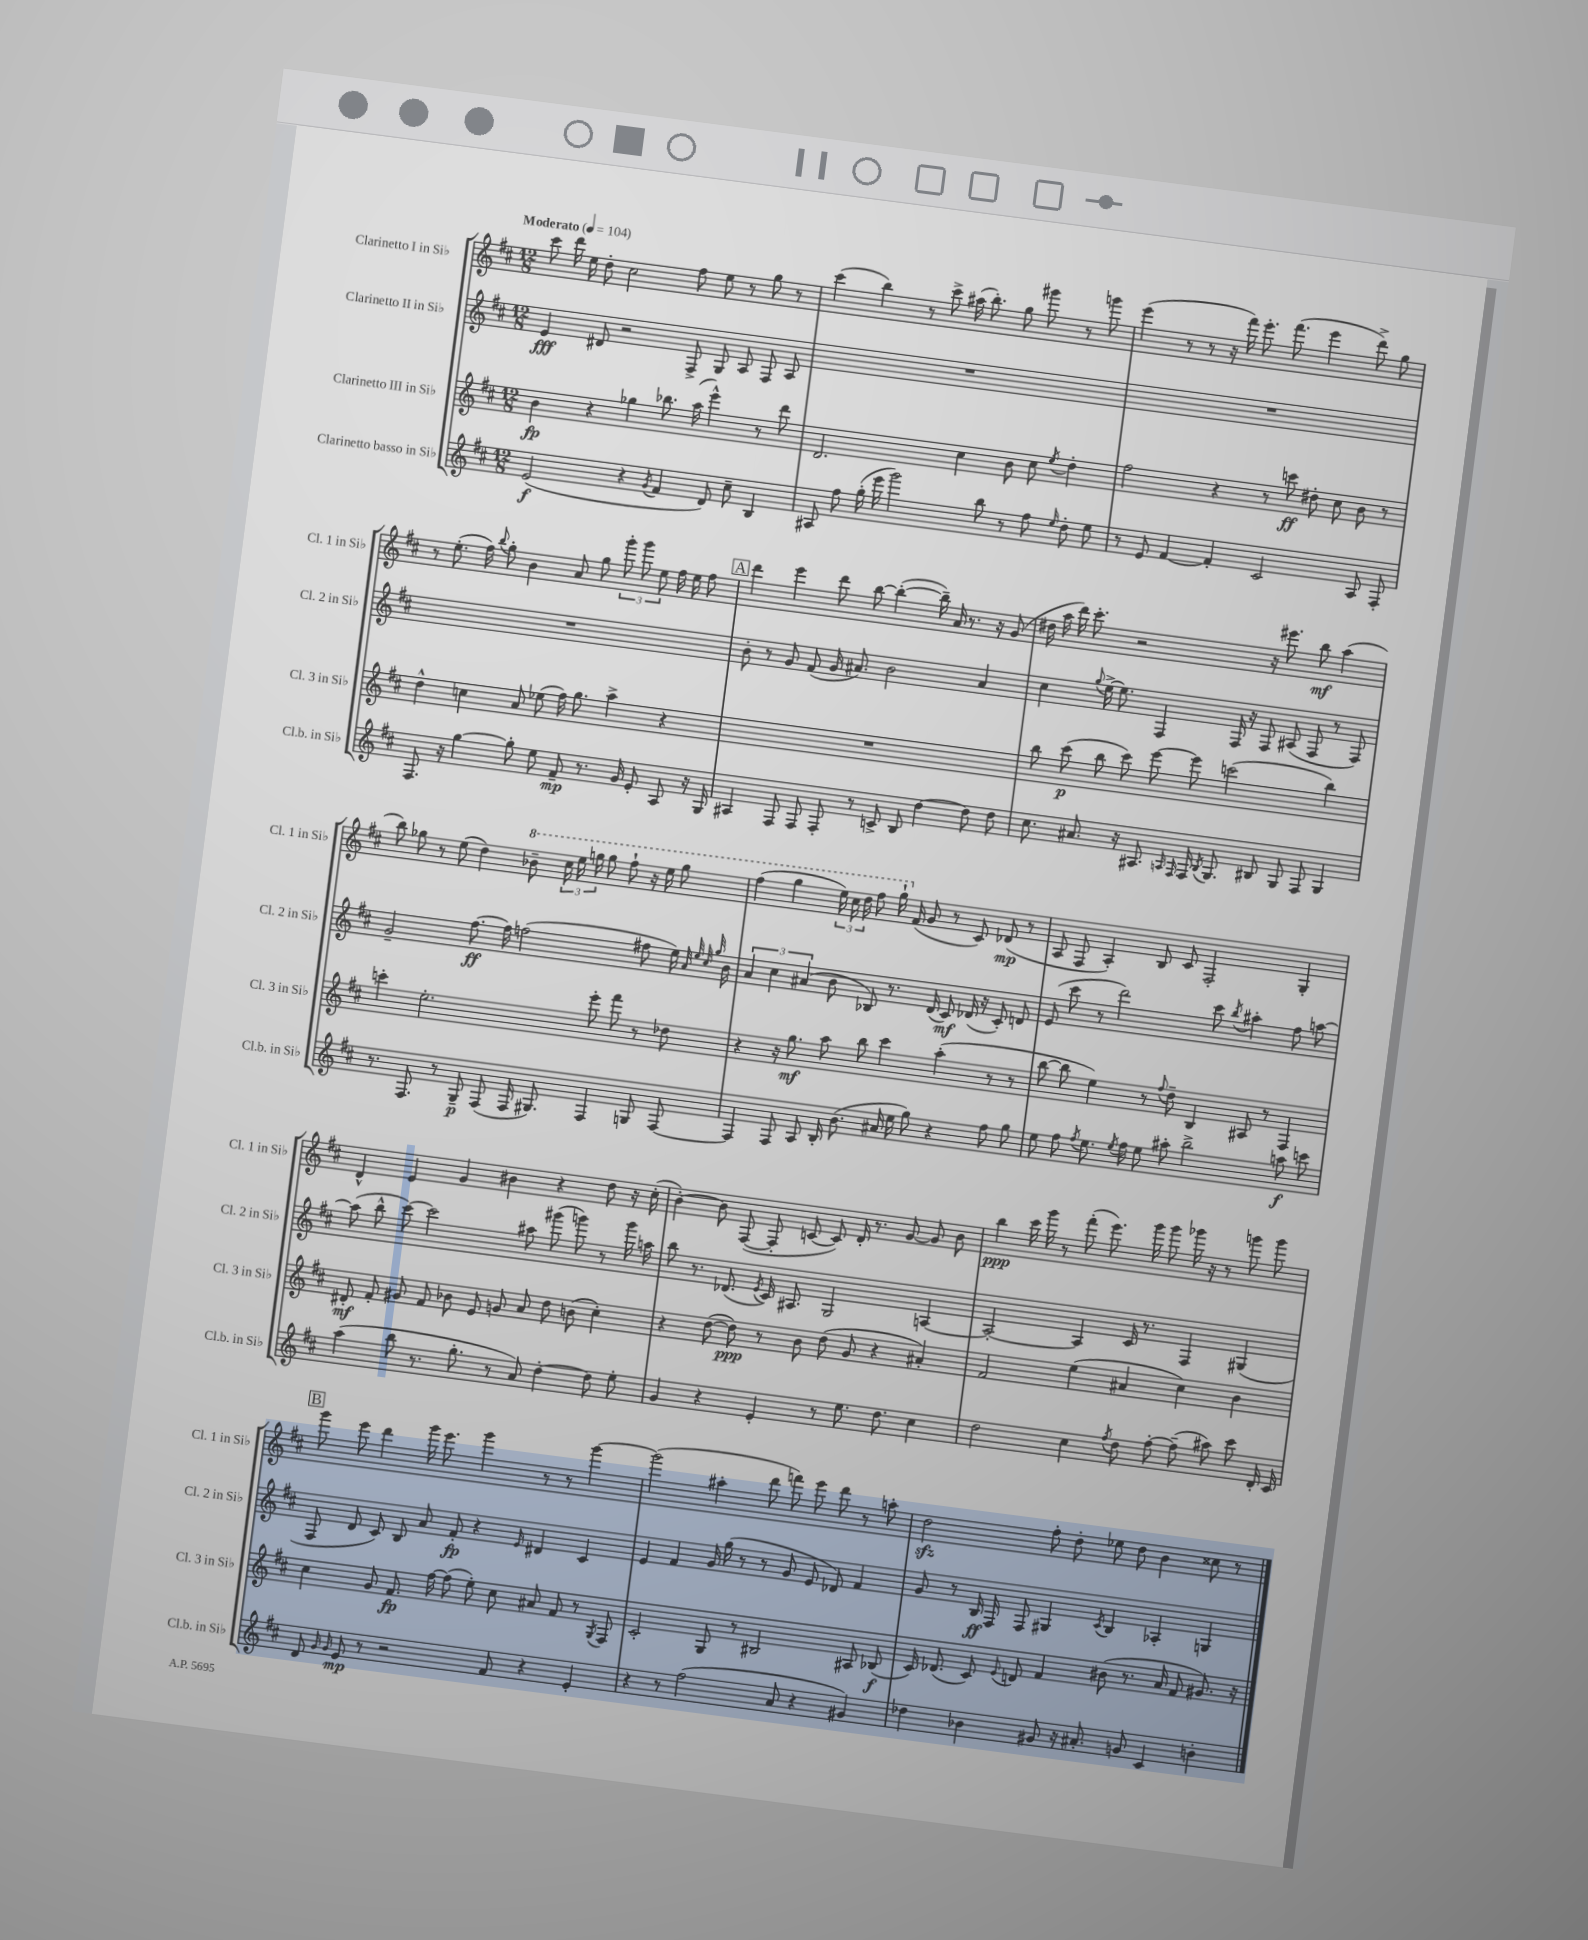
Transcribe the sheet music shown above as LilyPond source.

<<
\new StaffGroup <<
\new Staff = "s0" \with { instrumentName = "Clarinetto I in Sib" shortInstrumentName = "Cl. 1 in Sib" } {
    \clef treble \key d \major \numericTimeSignature \time 12/8 \tempo "Moderato" 4 = 104
    \autoBeamOff cis'''8 d'''16 e''16 d''8-. cis''2 fis''8 e''8 r8 g''8 r8 |
    cis'''4( b''4) r8 cis'''8-> ais''16( b''8.-.) g''8 gis'''8 r8 g'''8 |
    e'''4( r8 r8 r16 fis'''16) e'''8.-. fis'''8.( e'''4 d'''8->) g''8 |
    r8 e''8.-.( fis''16) \appoggiatura { b''8 } g''8-. b'4 a'8 g''8 \tuplet 3/2 { g'''8-. g'''8 e''8 } fis''16 e''16 fis''8 |
    \mark \markup { \box "A" } d'''4 e'''4 d'''8 b''8~ b''4~-.( b''16--) a'16 r8. r16 g'8( |
    dis''16 a''16 d'''16) cis'''8.-. r2 r16 eis'''8. b''8\mf a''4( |
    b''8) ges''8 r8 e''8( d''4) \ottava #1 bes''8-- \tuplet 3/2 { cis'''16 e'''16 g'''!16 } g'''8 fis'''8-! r16 e'''16 g'''8 |
    fis'''4( g'''4 \tuplet 3/2 { e'''16) cis'''16 d'''16 } fis'''8 g'''16-! \ottava #0 fis'16( g'8 r8 cis'8) des'8\mp( r8 |
    a8 fis8 a4-.) b8 cis'8 fis2-. g4-. |
    d'4-^ e'4 g'4 bis'4 r4 d''8 r16 cis''16-.( |
    b'4~-.) b'8 fis8~( fis8-. c'8~ c'8) d'16-. r8. g'8~ g'8 b'8 |
    b''4\ppp cis'''16 g'''16 r8 fis'''8-.( e'''8.) g'''16 g'''8 ges'''16 r16 r8 g'''8 g'''8 |
    \mark \markup { \box "B" } g'''8 e'''8 d'''4 g'''16 e'''8. g'''4 r8 r8 g'''4~ |
    g'''2( ais''4-. d'''8 f'''8) e'''8 d'''8 r8 a''8-. |
    d''2\sfz fis''8-. d''8-. ees''8 d''8 b'4 cisis''8 r8 \bar "|." |
}
\new Staff = "s1" \with { instrumentName = "Clarinetto II in Sib" shortInstrumentName = "Cl. 2 in Sib" } {
    \clef treble \key d \major \numericTimeSignature \time 12/8
    \autoBeamOff e'4\fff dis'8 r2 fis8-> g8 a8 fis8 a8 |
    R1. |
    R1. |
    R1. |
    \mark \markup { \box "A" } b'8-. r8 g'8 fis'8( g'16 ais'8.) b'2 ais'4 |
    cis''4 \appoggiatura { g''8 } e''16~-> e''8. fis4 fis16 r16 fis8 ais8( fis8 r8 fis8) |
    g'2-- fis''8.~\ff fis''16 f''2( fis''8 e''16) \grace { a'32 e''32 cis''32 g''32 } b'16 |
    \tuplet 3/2 { a'4 cis''4 ais'4( } b'8 bes8) r8. d'16( cis'8\mf) des'16( r16 cis'8-.) d'8 |
    e'8( cis'''8 r8 d'''2) cis'''8 \acciaccatura { b''8 } ais''4-. fis''8 a''8~ |
    a''8( b''8-^ cis'''8~) cis'''2 ais''8 gis'''8( g'''8) r8 g'''16 a''16 |
    b''8 r8. des'8.( \acciaccatura { e'8 } cis'16) ais8. g2 a4~ |
    a2~-. a4 cis'16 r8. fis4 gis4( |
    \mark \markup { \box "B" } fis8 d'8 cis'8) b8 a'8 fis'8-.\fp r4 \grace { e'16 } dis'4 cis'4 |
    e'4 fis'4 g'16 g''16( r8 r8 g'8 e'8 des'8) fis'4 |
    g'8 r8 b16\ff fis16 fis8 gis4 \acciaccatura { cis'8 } b4 aes4-. g4 \bar "|." |
}
\new Staff = "s2" \with { instrumentName = "Clarinetto III in Sib" shortInstrumentName = "Cl. 3 in Sib" } {
    \clef treble \key d \major \numericTimeSignature \time 12/8
    \autoBeamOff b'4\fp r4 ges''4 bes''8. a''16( e'''4-^) r8 d'''8 |
    d'2. cis''4 b'8 cis''8 \acciaccatura { e''8 } d''4-. |
    fis''2 r4 r8 c'''8\ff dis''8-. cis''8 b'8 r8 |
    d''4-^ c''4 a'8 ees''8( fis''16) g''8. a''4-> r4 |
    \mark \markup { \box "A" } R1. |
    b''8 cis'''8\p( b''8 cis'''8) e'''8~ e'''8 c'''2( b''4) |
    c'''4-. e''2.-. e'''8-. fis'''8 r8 des''8 |
    r4 r16 g''8.\mf a''8 b''8 cis'''4 a''4-.( r8 r8 |
    b''8~ b''8 e''4) r8 \appoggiatura { fis''8 } d''8-- b4 ais8 r8 fis4 |
    dis'8-.\mf fis'8-. gis'8 fis'8 bes'8 e'8 g'8 a'8 d''8 b'8( cis''4-.) |
    r4 d''8~( d''8\ppp) r8 b'8 d''8( g'8 r4 ais'4-.) |
    fis'2 e''4( ais'4 cis''4) b'4 |
    \mark \markup { \box "B" } cis''4 g'8 fis'8.\fp fis''16~ fis''8( e''8-.) cis''8 ais'8 fis'8 r8 \acciaccatura { g8 } fis8 |
    cis'2-. g8 r8 bis2 ais8 bes8\f( |
    cis'16) des'8.( cis'8) \appoggiatura { e'8 } d'8 fis'4 bis'8( r8. a'16 fis'8 gis'8.) r16 \bar "|." |
}
\new Staff = "s3" \with { instrumentName = "Clarinetto basso in Sib" shortInstrumentName = "Cl.b. in Sib" } {
    \clef treble \key d \major \numericTimeSignature \time 12/8
    \autoBeamOff e'2\f( r4 \acciaccatura { g'8 } fis'4 d'8) cis''8-- b4 |
    ais8 fis''8 g''16-.( e'''16 g'''2) b''8 r8 fis''8 \grace { e''16 } d''8-. e''8 |
    r8 e'8 fis'4~ fis'4-. cis'2 a8 fis8-. |
    fis8. r16 g''4~ g''8-. e''8 fis'8--\mp r8. g'16 e'8-. a8 r16 g16 |
    \mark \markup { \box "A" } ais4 fis8 fis8 fis8-. r8 c'8-> b8 d''4~ d''8 d''8 |
    cis''8. ais'8. r16 ais8. \grace { a16 fis16 } fis16 \acciaccatura { b8 } g8. bis8 g8 fis8 g4 |
    r8. fis8. r8 g8--\p fis8( fis16 gis8.) fis4 g8 fis8~ |
    fis4 fis8 a8 b16-. b'8.( ais'16 e''16 g''8) r4 fis''8 g''8 |
    e''8 fis''8 \acciaccatura { fis''8 } e''8. \acciaccatura { e''8 } fis''16 e''8 ais''8-. b''2-> a''8\f c'''8 |
    a''4( b''8 r8. g''8.-. r8 a'8) d''4~-. d''8 e''8-. |
    g'4 r4 e'4-. r8 e''8. d''8. cis''4 |
    d''2 cis''4 \acciaccatura { fis''8 } d''8 fis''8~-. fis''8--( ais''8) cis'''8 d'16-. cis'16 |
    \mark \markup { \box "B" } d'8 \grace { g'16 g'16 } e'8\mp r8 r2 fis'8 r4 e'4-. |
    r4 r8 fis''2( a'8 r4 gis'4) |
    des''4 bes'4 gis'8 r16 ais'8.-. g'8 cis'4 b'4-. \bar "|." |
}
>>
>>
